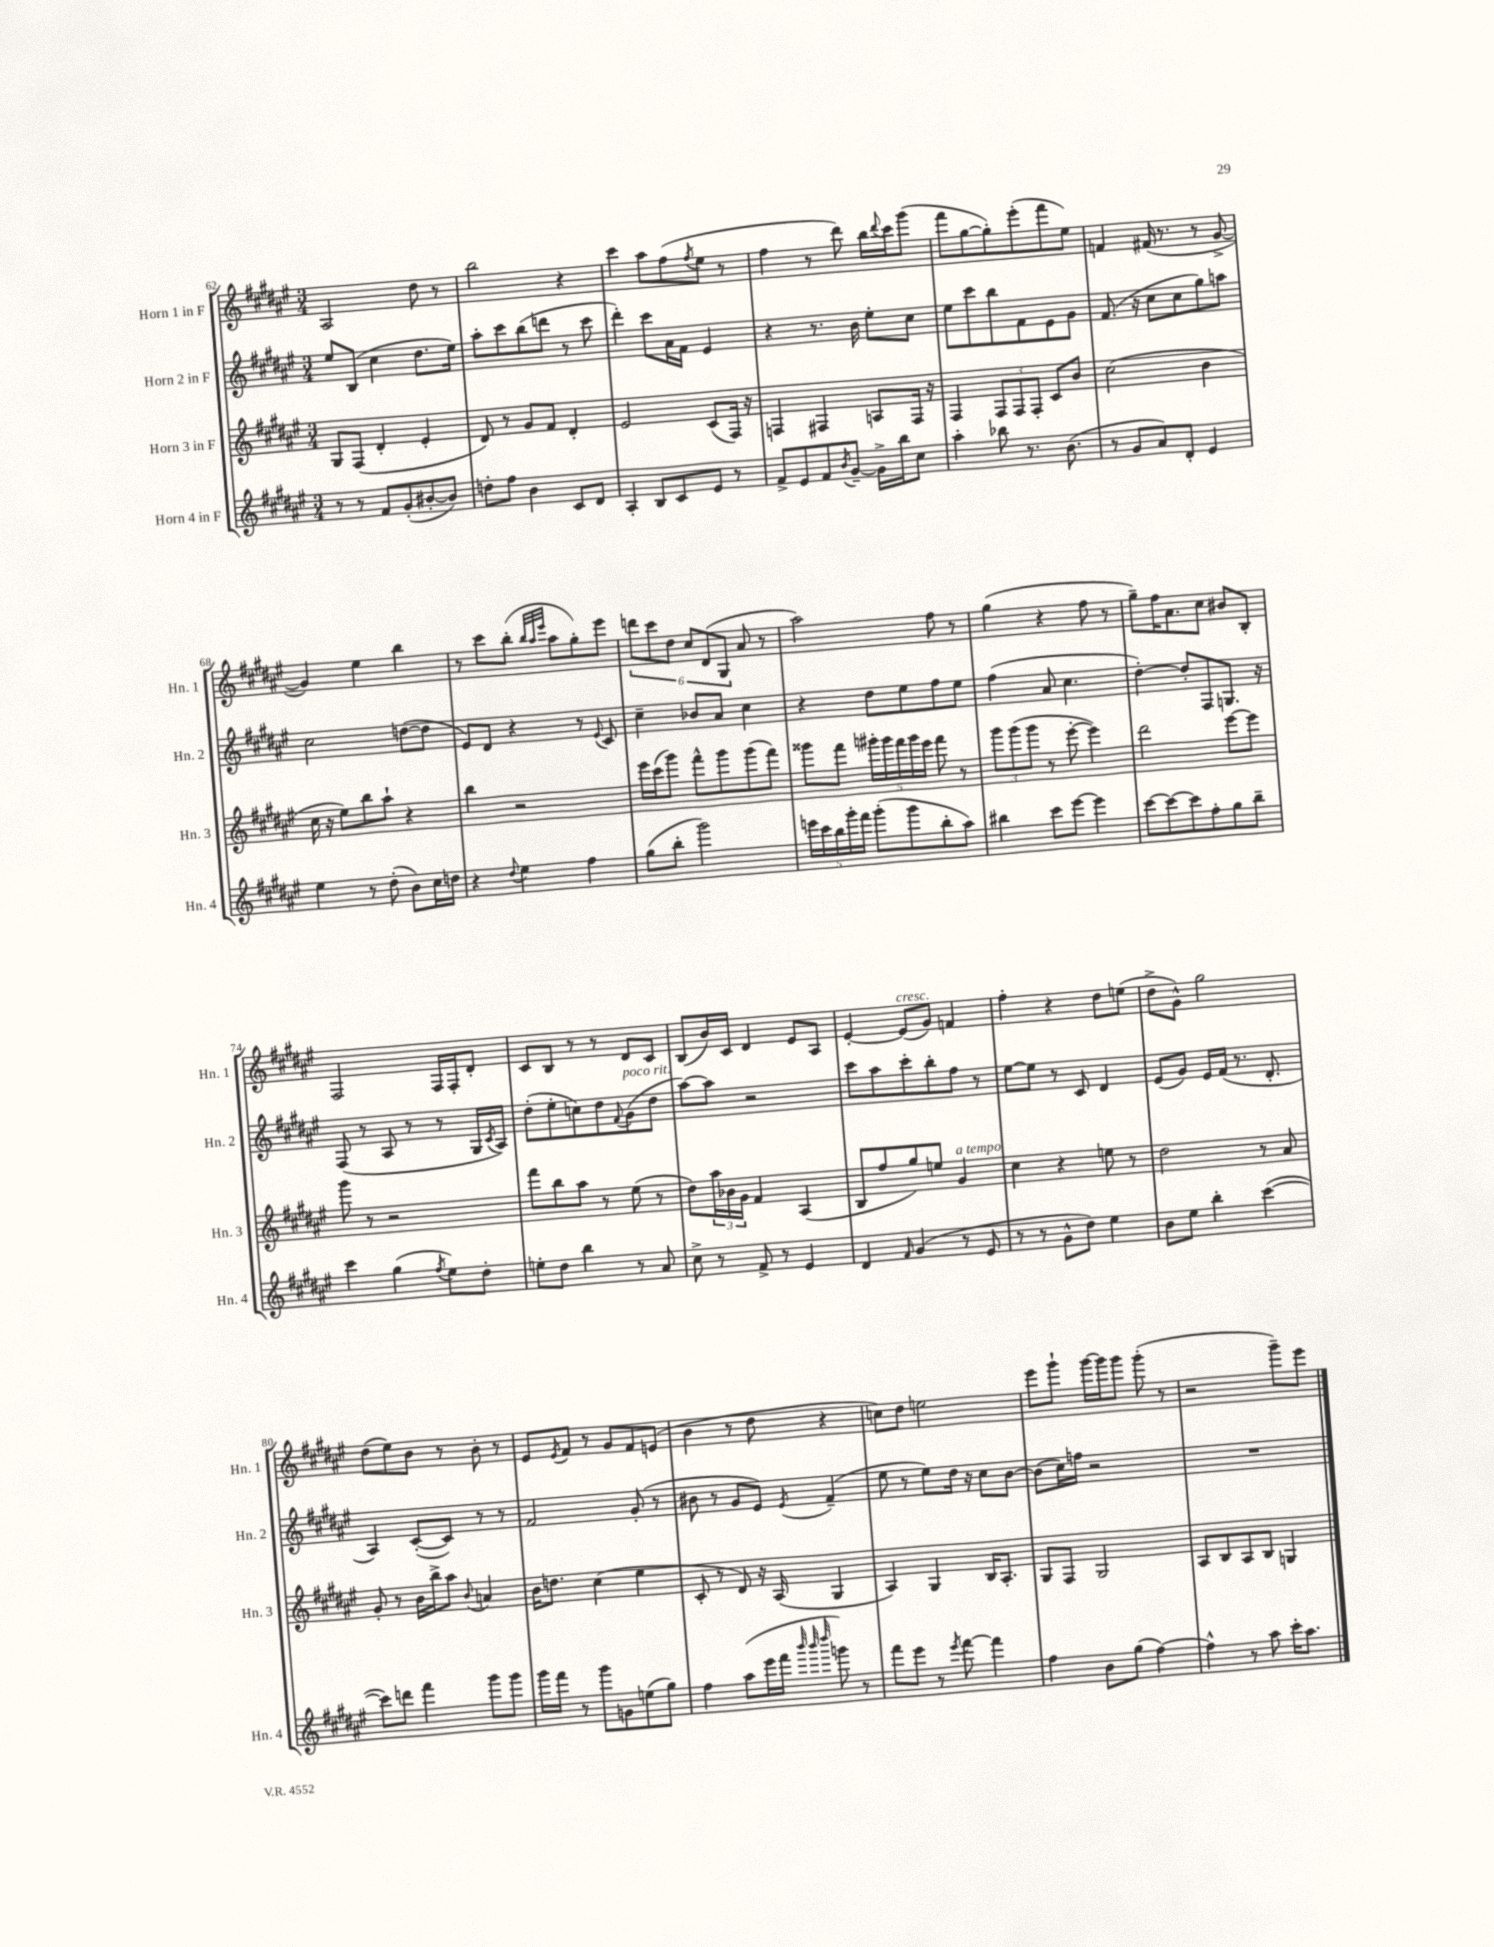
<<
\new StaffGroup <<
\new Staff = "s0" \with { instrumentName = "Horn 1 in F" shortInstrumentName = "Hn. 1" } {
    \clef treble \key fis \major \numericTimeSignature \time 3/4
    ais2 dis''8 r8 |
    b''2 r4 |
    cis'''4 ais''8 fis''8( \acciaccatura { fis''8 } eis''8 r8 |
    fis''4 r8 dis'''8) b''16 \appoggiatura { dis'''8 } cis'''16 gis'''8( |
    fis'''8 gis''8~ gis''8-.) eis'''8-.( fis'''8 eis''8) |
    f'4 fis'16( r8. r8 gis'8~-> |
    gis'4) eis''4 b''4 |
    r8 cis'''8 b''8-.( \grace { b''32 ais''32 eis'''32 } ais''8 gis''8-.) eis'''8 |
    \tuplet 6/4 { d'''8 cis'''8 dis''8 cis''8 dis'8( gis8 } ais'8 r8 |
    ais''2) fis''8 r8 |
    gis''4( r4 fis''8 r8 |
    gis''8--) fis''16 ais'8. cis''8 bis'8 b8-. |
    fis2 fis16 fis16-. dis'8-. |
    cis'8 b8 r8 r8 dis'8 cis'8 |
    b8( b'16) cis'16 dis'4 eis'8 ais8 |
    eis'4~-. eis'8^\markup { \italic "cresc." }( gis'8) f'4 |
    fis''4-. r4 dis''8 e''8( |
    dis''8-> gis'8-^) gis''2 |
    dis''8( eis''8) b'8 r8 b'8-. r8 |
    eis'8 \acciaccatura { eis'8 } fis'8 r8 gis'8 fis'8 e'8( |
    b'4 r8 dis''8 r4 |
    c''8) dis''8 e''2 |
    eis'''8 gis'''8-! gis'''16~ gis'''16 gis'''8 gis'''8-.( r8 |
    r2 gis'''8--) eis'''8 \bar "|." |
}
\new Staff = "s1" \with { instrumentName = "Horn 2 in F" shortInstrumentName = "Hn. 2" } {
    \clef treble \key fis \major \numericTimeSignature \time 3/4
    eis''8 b8( cis''4 dis''8. eis''16) |
    ais''8-. cis'''8 b''8( d'''8 r8 cis'''8 |
    dis'''4-.) cis'''8 ais'16 fis'16 eis'4 |
    r4 r8. b'16 eis''8-. cis''8 |
    eis''8 cis'''8 b''8 fis'8 eis'8 gis'8 |
    fis'8.( r16 cis''8 cis''8 gis''8) a''8 |
    cis''2 d''8~( d''8 |
    eis'8) dis'8 r4 r8 \appoggiatura { eis'8 } cis'8 |
    cis''4-- bes'8 ais'8 cis''4 |
    r4 dis''8 eis''8 fis''8 eis''8 |
    fis''4( ais'8 cis''4. |
    dis''4~-.) dis''8-. fis8 g8. r16 |
    fis8( r8 ais8 r8 r8 gis16 \acciaccatura { cis'8 } ais16) |
    dis''8-.( eis''8-. c''8) dis''8 \appoggiatura { fis'8 } gis'8^\markup { \italic "poco rit." }( dis''8 |
    ais''8~) ais''8 r2 |
    cis'''8 ais''8 cis'''8-. b''8-. fis''8 r8 |
    eis''8~ eis''8 r8 cis'8 dis'4 |
    eis'8( gis'8) eis'16 fis'16( r8. dis'8.-. |
    ais4) cis'8~-.( cis'8) r8 r8 |
    fis'2 gis'8-.( r8 |
    bis'8 r8 gis'8 eis'8) \acciaccatura { eis'8 } fis'4--( |
    eis''8 r8 eis''8) dis''16 r16 cis''8 b'8~ |
    b'8( cis''16) f''16 r2 |
    R2. \bar "|." |
}
\new Staff = "s2" \with { instrumentName = "Horn 3 in F" shortInstrumentName = "Hn. 3" } {
    \clef treble \key fis \major \numericTimeSignature \time 3/4
    gis8 fis8( dis'4-. eis'4-. |
    dis'8) r8 gis'8 fis'8 dis'4-. |
    eis'2 cis'8( fis16) r16 |
    f4 fis4 a8 fis16 r16 |
    fis4 \tuplet 3/2 { fis8 fis8 fis8-. } cis'8 b'8 |
    cis''2( b'4 |
    cis''16 r16 eis''8) b''8 ais''8-! r4 |
    b''4 r2 |
    eis'''16 cis'''16( gis'''8) fis'''8-^ gis'''8 gis'''8( fis'''8) |
    gisis'''8 fis'''8 \tuplet 5/4 { gis'''16-. gis'''16 fis'''16 gis'''16 eis'''16 } fis'''8 r8 |
    \tuplet 3/2 { gis'''8 gis'''8( gis'''8 } r8 eis'''8~-. eis'''4) |
    dis'''2 eis'''8~ eis'''8 |
    gis'''8 r8 r2 |
    fis'''8 b''8 ais''8 r8 eis''8( r8 |
    dis''8) \tuplet 3/2 { ais''16 bes'16 gis'16 } fis'4 ais4( |
    b8 fis''8 gis''8) e''8 gis'4^\markup { \italic "a tempo" } |
    cis''4 r4 e''8 r8 |
    dis''2 r8 ais'8 |
    gis'8-. r8 b'16 b''16-> ais''8 \appoggiatura { b'8 } a'4 |
    b'16 d''8. cis''4( eis''4 |
    cis'8-. r8 dis'8) r16 ais16( gis4 |
    ais4) gis4 b16 ais8.-. |
    gis8 fis8 gis2 |
    ais8 b8 ais8 b8 g4 \bar "|." |
}
\new Staff = "s3" \with { instrumentName = "Horn 4 in F" shortInstrumentName = "Hn. 4" } {
    \clef treble \key fis \major \numericTimeSignature \time 3/4
    r8 r8 fis'8 gis'8-.( bis'8~-. bis'8) |
    d''8-. fis''8 b'4 cis'8 dis'8 |
    ais4-. b8 cis'8 eis'8 r8 |
    fis'8-> eis'8 fis'8 \acciaccatura { b'8 } gis'8~-- gis'16-> b''16 cis''8 |
    ais''4-. bes''8 r8. b'8.( |
    r8 gis'8 ais'8) dis'8-. eis'4 |
    eis''4 r8 dis''8-.( b'8) cis''16 d''16 |
    r4 \appoggiatura { dis''8 } eis''4 fis''4 |
    gis''8( b''8-. gis'''2) |
    \tuplet 5/4 { e'''16 cis'''16 b''16 gis'''16-. fis'''16 } gis'''8-.( gis'''8 b''8-. ais''8) |
    bis''4 cis'''8 eis'''8~ eis'''4 |
    cis'''8~ cis'''8~ cis'''8 fis''8-. gis''8 b''8-- |
    cis'''4 gis''4( \acciaccatura { fis''8 } eis''8) dis''8-. |
    e''8-. dis''8 b''4 r8 ais'8 |
    cis''8-> r8 fis'8-> r8 eis'4 |
    dis'4 \grace { fis'16 } gis'4( r8 eis'8 |
    r8 r8 gis'8-^ dis''8) eis''4 |
    b'8 eis''8 b''4-. cis'''4~( |
    cis'''8) d'''8 fis'''4 gis'''8 gis'''8 |
    gis'''16 fis'''16 r8 gis'''8 g'8 e''8( gis''8) |
    fis''4 ais''8( eis'''16 fis'''16 \grace { b'''32 b'''32 dis''''32 } g'''8) r8 |
    fis'''8 eis'''8 r8 \acciaccatura { eis'''8 } fis'''8~ fis'''4 |
    fis''4 b'8 gis''8( fis''4~) |
    fis''4-^ r8 ais''8 cis'''16-. ais''8. \bar "|." |
}
>>
>>
\layout { \context { \Score currentBarNumber = #62 } }
